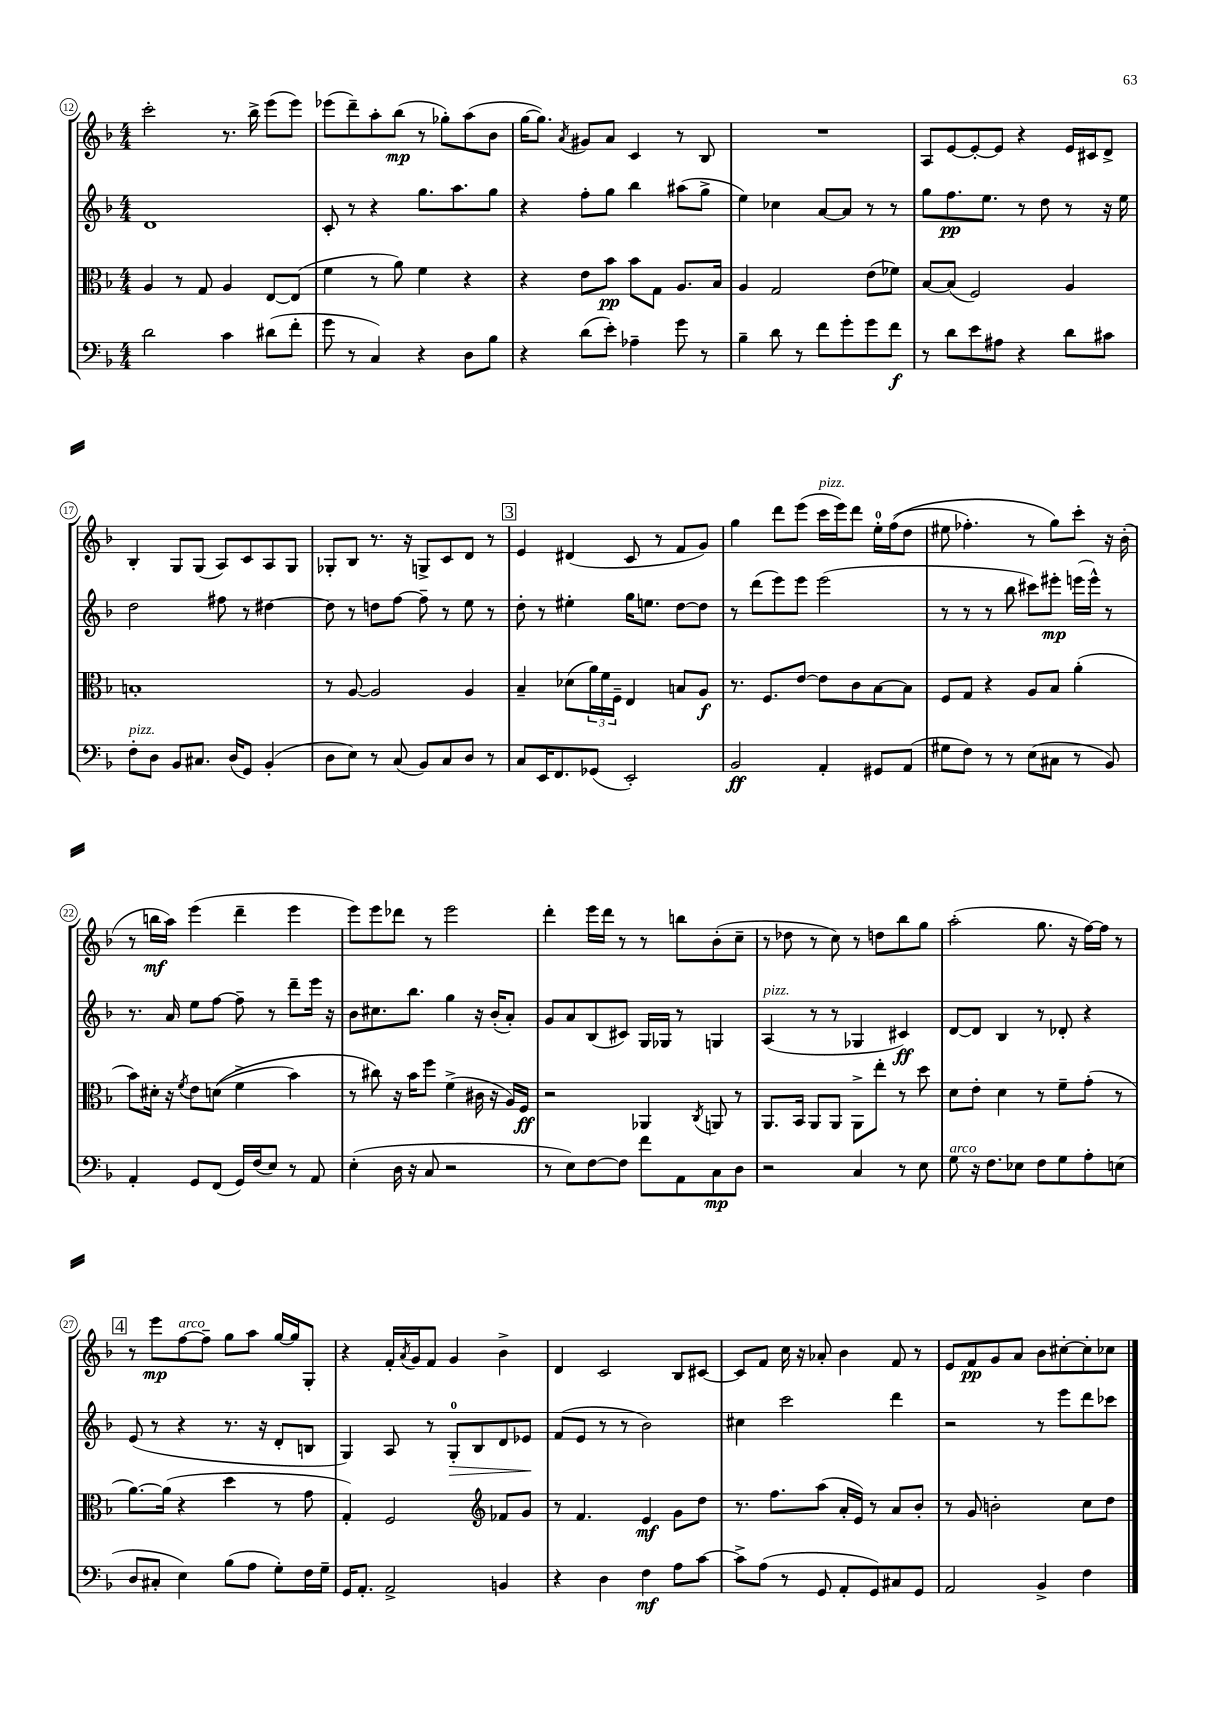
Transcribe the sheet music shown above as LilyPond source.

<<
\new StaffGroup <<
\new Staff = "s0" {
    \clef treble \key f \major \numericTimeSignature \time 4/4
    c'''2-. r8. bes''16-> e'''8( e'''8) |
    ees'''8( d'''8--) a''8-. bes''8\mp( r8 ges''8-.) a''8( bes'8 |
    g''16~ g''8.) \acciaccatura { a'8 } gis'8 a'8 c'4 r8 bes8 |
    R1 |
    a8 e'8~ e'8~-. e'8 r4 e'16 cis'16 d'8-> |
    bes4-. g8 g8( a8) c'8 a8 g8 |
    ges8-. bes8 r8. r16 g8-> c'8 d'8 r8 |
    \mark \markup { \box "3" } e'4 dis'4( c'8 r8 f'8 g'8) |
    g''4 d'''8 e'''8( c'''16^\markup { \italic "pizz." } e'''16) d'''8 e''16-0-. f''16(\( d''8 |
    eis''8 fes''4.-.) r8 g''8\) c'''8-. r16 bes'16-.( |
    r8 b''16\mf a''16) e'''4( d'''4-- e'''4 |
    e'''8) e'''8 des'''8 r8 e'''2 |
    d'''4-. e'''16 d'''16 r8 r8 b''8 bes'8-.( c''8-- |
    r8 des''8 r8 c''8) r8 d''8 bes''8 g''8 |
    a''2-.( g''8. r16 f''16~) f''16 r8 |
    \mark \markup { \box "4" } r8 e'''8\mp f''8~^\markup { \italic "arco" } f''8-- g''8 a''8 g''16~ g''16 g8-. |
    r4 f'16-. \acciaccatura { a'8 } g'16 f'8 g'4 bes'4-> |
    d'4 c'2 bes8 cis'8~ |
    cis'8 f'8 c''16 r16 aes'8-. bes'4 f'8 r8 |
    e'8 f'8\pp g'8 a'8 bes'8 cis''8~-. cis''8-. ces''8 \bar "|." |
}
\new Staff = "s1" {
    \clef treble \key f \major \numericTimeSignature \time 4/4
    d'1 |
    c'8-. r8 r4 g''8. a''8. g''8 |
    r4 f''8-. g''8 bes''4 ais''8( g''8-> |
    e''4) ces''4 a'8~ a'8 r8 r8 |
    g''8 f''8.\pp e''8. r8 d''8 r8 r16 e''16 |
    d''2 fis''8 r8 dis''4~ |
    dis''8 r8 d''8 f''8~ f''8-- r8 e''8 r8 |
    \mark \markup { \box "3" } d''8-. r8 eis''4-. g''16 e''8. d''8~ d''8 |
    r8 d'''8( e'''8) e'''8 e'''2( |
    r8 r8 r8 bes''8 cis'''8) eis'''8-.\mp e'''16( e'''16-^) r8 |
    r8. a'16 e''8 f''8~ f''8-- r8 d'''8-- e'''16 r16 |
    bes'8 cis''8. bes''8. g''4 r16 bes'16-.( a'8-.) |
    g'8 a'8 bes8( cis'8) g16 ges16 r8 g4 |
    a4^\markup { \italic "pizz." }( r8 r8 ges4 cis'4\ff) |
    d'8~ d'8 bes4 r8 des'8-. r4 |
    \mark \markup { \box "4" } e'8( r8 r4 r8. r16 d'8-. b8 |
    g4) a8 r8 g8-0-.\> bes8 d'8 ees'8\! |
    f'8( e'8 r8 r8 bes'2) |
    cis''4 c'''2 d'''4 |
    r2 r8 e'''8 d'''8 ces'''8 \bar "|." |
}
\new Staff = "s2" {
    \clef alto \key f \major \numericTimeSignature \time 4/4
    a4 r8 g8 a4 e8~ e8( |
    f'4 r8 a'8) f'4 r4 |
    r4 e'8 bes'8\pp bes'8 g8 a8. bes16 |
    a4 g2 e'8( fes'8) |
    bes8~ bes8( f2) a4 |
    b1-. |
    r8 a8~ a2 a4 |
    \mark \markup { \box "3" } bes4-- des'8( \tuplet 3/2 { a'16) f'16 f16-- } e4 b8 a8\f |
    r8. f8. e'8~ e'8 c'8 bes8~ bes8 |
    f8 g8 r4 a8 bes8 a'4-.( |
    bes'8) dis'16-. r16 \acciaccatura { f'8 } e'8 d'8(\( f'4-> bes'4) |
    r8 cis''8\) r16 bes'16 f''8 f'4->( cis'16 r16 a16) f16\ff |
    r2 aes,4 \acciaccatura { c8 } a,8 r8 |
    a,8. bes,16 a,8 a,8 a,8-> e''8-. r8 d''8 |
    d'8 e'8-. d'4 r8 f'8-- g'8-.( r8 |
    \mark \markup { \box "4" } a'8.~) a'16( r4 d''4 r8 g'8 |
    g4-.) f2 \clef treble fes'8 g'8 |
    r8 f'4. e'4\mf g'8 d''8 |
    r8. f''8. a''8( a'16-. e'16) r8 a'8 bes'8-. |
    r8 g'8 b'2-. c''8 d''8 \bar "|." |
}
\new Staff = "s3" {
    \clef bass \key f \major \numericTimeSignature \time 4/4
    d'2 c'4 dis'8( f'8-. |
    g'8 r8 c4) r4 d8 bes8 |
    r4 d'8( e'8-.) aes4-- g'8 r8 |
    bes4-- d'8 r8 f'8 g'8-. g'8 f'8\f |
    r8 d'8 e'8 ais8 r4 d'8 cis'8 |
    f8-.^\markup { \italic "pizz." } d8 bes,8 cis8. d16( g,8) bes,4-.( |
    d8 e8) r8 c8( bes,8) c8 d8 r8 |
    \mark \markup { \box "3" } c8 e,16 f,8. ges,8( e,2-.) |
    bes,2\ff a,4-. gis,8 a,8( |
    gis8 f8) r8 r8 e8( cis8 r8 bes,8) |
    a,4-. g,8 f,8( g,16) f16( e8) r8 a,8 |
    e4-.( d16 r16 c8 r2 |
    r8 e8) f8~ f8 f'8 a,8 c8\mp d8 |
    r2 c4 r8 e8 |
    g8^\markup { \italic "arco" } r16 f8. ees8 f8 g8 a8-. e8( |
    \mark \markup { \box "4" } d8 cis8-. e4) bes8( a8 g8-.) f16 g16-- |
    g,16 a,8.-. a,2-> b,4 |
    r4 d4 f4\mf a8 c'8~ |
    c'8-> a8( r8 g,8 a,8-. g,8) cis8 g,8 |
    a,2 bes,4-> f4 \bar "|." |
}
>>
>>
\layout { \context { \Score currentBarNumber = #12 \override BarNumber.stencil = #(make-stencil-circler 0.1 0.3 ly:text-interface::print) } }
